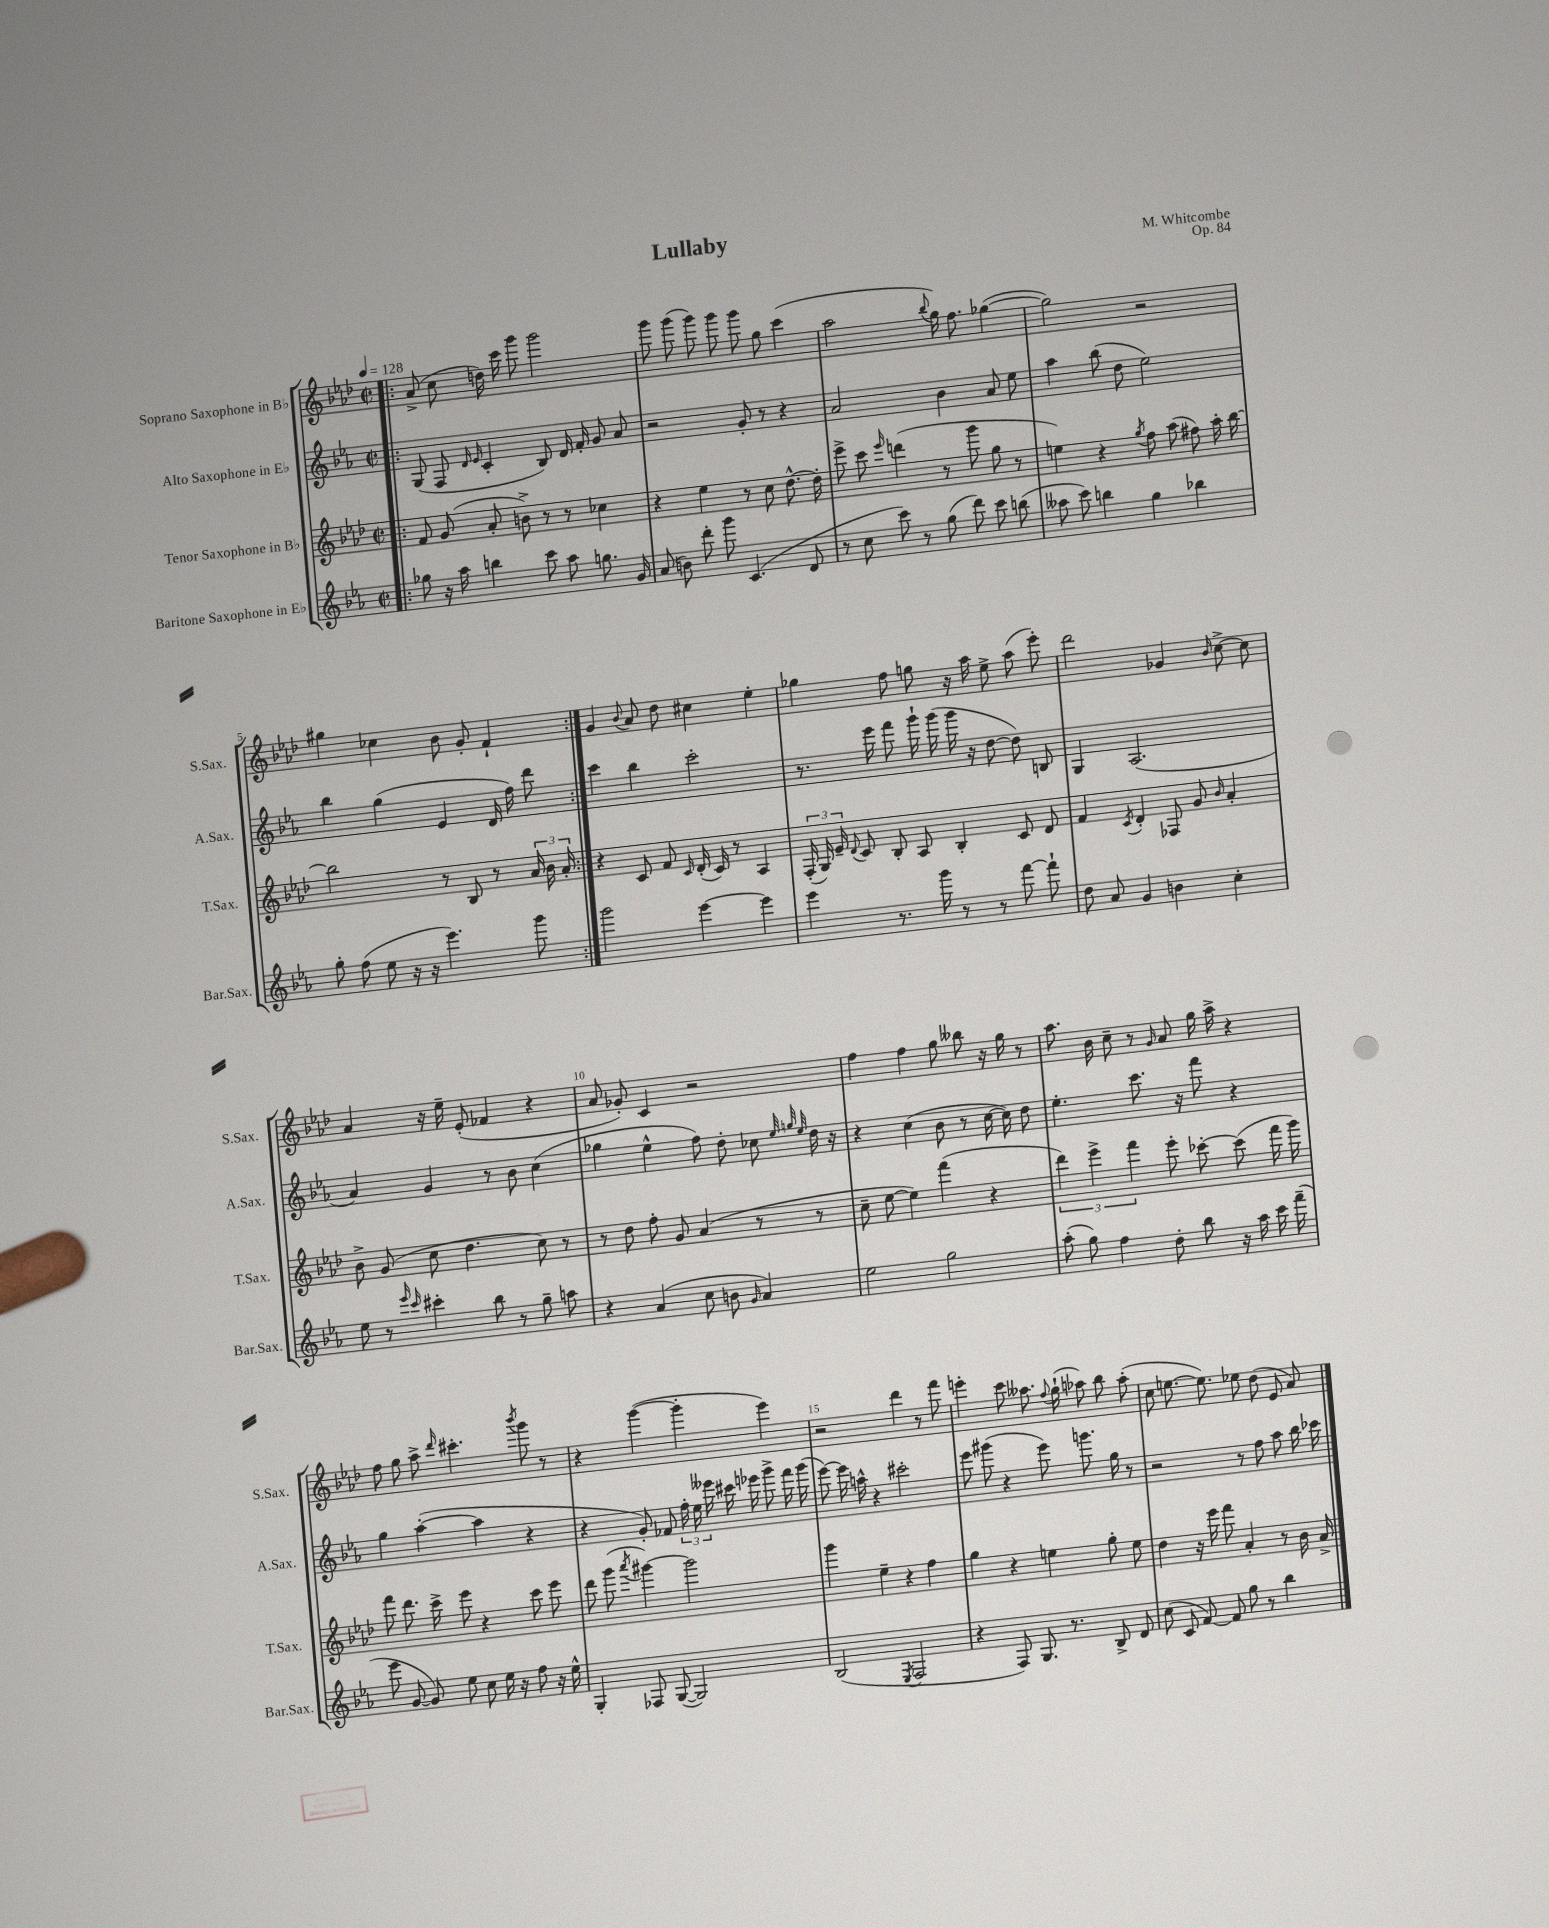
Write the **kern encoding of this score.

**kern	**kern	**kern	**kern
*part4	*part3	*part2	*part1
*staff4	*staff3	*staff2	*staff1
*I"Baritone Saxophone in E♭	*I"Tenor Saxophone in B♭	*I"Alto Saxophone in E♭	*I"Soprano Saxophone in B♭
*I'Bar.Sax.	*I'T.Sax.	*I'A.Sax.	*I'S.Sax.
*clefG2	*clefG2	*clefG2	*clefG2
*k[b-e-a-]	*k[b-e-a-d-]	*k[b-e-a-]	*k[b-e-a-d-]
*M2/2	*M2/2	*M2/2	*M2/2
*met(c|)	*met(c|)	*met(c|)	*met(c|)
*MM128	*MM128	*MM128	*MM128
=1!|:	=1!|:	=1!|:	=1!|:
8gg-X\	8f/	(8G/	(8a-^/
16r	(8g/	8F/	8cc\
16aa-\	.	.	.
.	.	16qqd/	.
.	.	16qqe-/	.
4bbn\	8a-'/	4c'/	16ddn\)
.	.	.	16ccc\
.	8bn^\)	.	8ggg\
8ccc\	8r	8B-/)	2ggg\
8aa-\	8r	16d/	.
.	.	16f'/	.
8.ggn\	4cc-X\	8g/	.
.	.	8a-/	.
16g/	.	.	.
=2	=2	=2	=2
(8a-/	4r	2r	8ggg\
8bn\)	.	.	(8ggg\
8ddd'\	4ee-\	.	8ggg\)
8ggg\	.	.	8ggg\
(4.c/	8r	8g'/	8ggg\
.	8cc\	8r	8gg\
.	[8.dd-^^\	4r	(4ccc\
8d/	.	.	.
.	16dd-'\]	.	.
=3	=3	=3	=3
8r	8eee-^\	2a-/	2aa-\
8cc\	8ccc\	.	.
.	16qqeee-/	.	.
8ccc\)	(4dddn\	.	.
8r	.	.	.
.	.	.	8qqbb-/
(8gg\	8r	4b-\	16gg\)
.	.	.	8.ff\
8ddd\)	8ggg\	.	.
8ccc\	8gg\	8a-/	([4gg-X\
(8bbn\	8r	8ee-\	.
=4	=4	=4	=4
8aa--X\	4een\)	4aa-\	2gg-\])
8ccc\)	.	.	.
4bbn\	4r	(8bb-\	.
.	.	8dd\	.
.	8qgg/	.	.
4gg\	8ff\	2ee-\)	2r
.	(8aa-\	.	.
4bb-X\	8ff#X\)	.	.
.	16aa-'\	.	.
.	[16bb-\	.	.
!!LO:LB:g=z
=5	=5	=5	=5
8gg'\	2bb-\]	4bb-\	4gg#X\
(8ff\	.	.	.
8ee-\	.	(4gg\	4cc-X\
16r	.	.	.
16r	.	.	.
4.eee-\)	8r	4e-/	8b-\
.	8B-/	.	8g'/
.	8r	16d/	4f`/
.	.	16ff\)	.
8ggg\	24a-/	8ddd\	.
.	24b-\	.	.
.	24a-'/	.	.
=6:|!	=6:|!	=6:|!	=6:|!
2ggg\	4r	4ccc\	4g/
.	.	.	8qqb-/
.	8c/	4bb-\	8a-/
.	8f/	.	8dd-\
.	16qqc/	.	.
[4eee-\	(16d-'/	2ccc'\	4cc#X\
.	16c/)	.	.
.	8r	.	.
4eee-\]	4A-/	.	4ee-'\
=7	=7	=7	=7
4eee-\	(24F'/	8.r	4gg-X\
.	24G/)	.	.
.	24e-~/	.	.
.	8qqd-/	.	.
.	8c/	.	.
.	.	16eee-\	.
8.r	8B-'/	8fff\	8ff\
.	8A-/	16ggg`\	8ggn\
16ggg\	.	(16ggg\	.
8r	4B-'/	16ggg\	16r
.	.	16r	16aa-\
8r	.	[8dd\	8ee-^\
[8fff\	8c/	8dd\])	(8aa-\
8fff`\]	8d-/	8Bn/	8eee-'\)
=8	=8	=8	=8
8dd\	4f/	4G/	2ddd-\
8a-/	.	.	.
.	8qc/	.	.
4g/	4d-'/	(2.A-/	.
4bn\	8F-X/	.	4g-X/
.	8g/	.	.
.	16qqb-/	.	16qqb-/
4cc'\	4a-'/	.	[8cc^\
.	.	.	8cc\]
!!LO:LB:g=z
=9	=9	=9	=9
8ee-\	8b-^\	4a-/)	4a-/
8r	(8g/	.	.
16qqeee-/	.	.	.
16qqccc/	.	.	.
4ccc#X'\	8cc\	4g/	16r
.	.	.	16ee-~\
.	4.dd-\	.	(8e-'/
8bb-\	.	8r	4f-X/
8r	.	8b-\	.
8gg~\	8cc\)	(4cc\	4r
8aan\	8r	.	.
=10	=10	=10	=10
4r	8r	4gg-X\	8a-/
.	8dd-\	.	8g-X'/)
(4a-/	8ff'\	4ee-^^\	4c/
.	8g/	.	.
8cc\	(4a-/	8ff\)	2r
8bn\	.	8dd'\	.
16qqg/	.	.	.
4a-/)	8r	8cc-X\	.
.	.	32qqee-/	.
.	.	32qqggn/	.
.	.	32qqee-/	.
.	8r	16dd\	.
.	.	16r	.
=11	=11	=11	=11
2ee-\	8cc~\	4r	4ff\
.	[8ee-\	.	.
.	4ee-\])	(4cc\	4ff\
2gg\	(4fff\	8b-\	8gg\
.	.	8r	8bb--X\
.	4r	[16cc\	16r
.	.	16cc\])	16gg\
.	.	8dd\	8r
=12	=12	=12	=12
(8aa-'\	6ddd-\)	4.ee-'\	8.aa-\
8gg\)	.	.	.
.	6eee-^\	.	.
.	.	.	16b-\
4ff\	.	.	8cc~\
.	6fff\	.	.
.	.	8.ccc\	8r
.	.	.	16qqg/
8dd'\	8eee-'\	.	8a-/
.	.	16r	.
8bb-\	[8ccc-X'\	8fff\	16gg\
.	.	.	16aa-^\
16r	(8ccc-\]	4r	4r
16aa-\	.	.	.
16ccc\	16fff\	.	.
(16fff~\	16ggg\)	.	.
!!LO:LB:g=z
=13	=13	=13	=13
8eee-\	8fff\	4gg\	8ff\
[8g/	8.ddd-\	.	8gg\
8g/])	.	([4aa-'\	8aa-^\
.	16ccc^\	.	.
.	.	.	16qqddd-/
8ee-\	8eee-\	.	4.ccc#X'\
8cc\	4r	4aa-\]	.
16ee-\	.	.	.
16r	.	.	.
.	.	.	8qbbb-/
8ff\	8ccc\	4r	8ggg\
16r	8eee-\	.	8r
16ee-^^\	.	.	.
=14	=14	=14	=14
4G'/	8ddd-\	4r	4r
.	(8ggg\	.	.
.	8qaaa-/	.	.
8F-X/	[4ggg#X\)	8g'/)	([4ggg\
([8G/	.	8f-X/	.
2G/])	2ggg#\]	24ff'\	4ggg'\]
.	.	24ee-\	.
.	.	24eee--X\	.
.	.	16ccc#X\	.
.	.	16eee-X\	.
.	.	8ggg^\	4eee-\)
.	.	16fff\	.
.	.	(16ggg\	.
=15	=15	=15	=15
(2B-/	4ggg\	[8eee-\)	2r
.	.	16eee-\]	.
.	.	16aan^^\	.
.	4ee-~\	4r	.
8qE-/	.	.	.
2F/	4r	2ccc#X'\	4ddd-\
.	4ff\	.	8r
.	.	.	8fff\
=16	=16	=16	=16
4r	4gg\	8eee-\	4eeen'\
.	.	(8ggg#X\	.
8F/)	4r	4r	8ccc\
8.G/	.	.	8.aa--X\
.	4een\	8eee-\)	.
.	.	.	8qqff/
8.r	.	.	(16gg`\
.	.	8.gggn\	8aa-X\)
8B-^/	8gg'\	.	8bb-\
.	.	16gg\	.
8d/	8ee\	8r	(8aa-'\
=17	=17	=17	=17
(8cc\	4dd-\	2r	8cc\
8c/	.	.	[8.een\
[8f/)	16r	.	.
.	16eee-\	.	8.ee\])
8f/]	8fff\	.	.
8gg\	4a-'/	8r	8ee-X\
8r	.	8ff\	(8dd-\
4bb-\	8r	8aa-\	8e-/
.	16b-\	16bb-\	8a-/)
.	16a-^/	16ccc-X\	.
==	==	==	==
*-	*-	*-	*-
